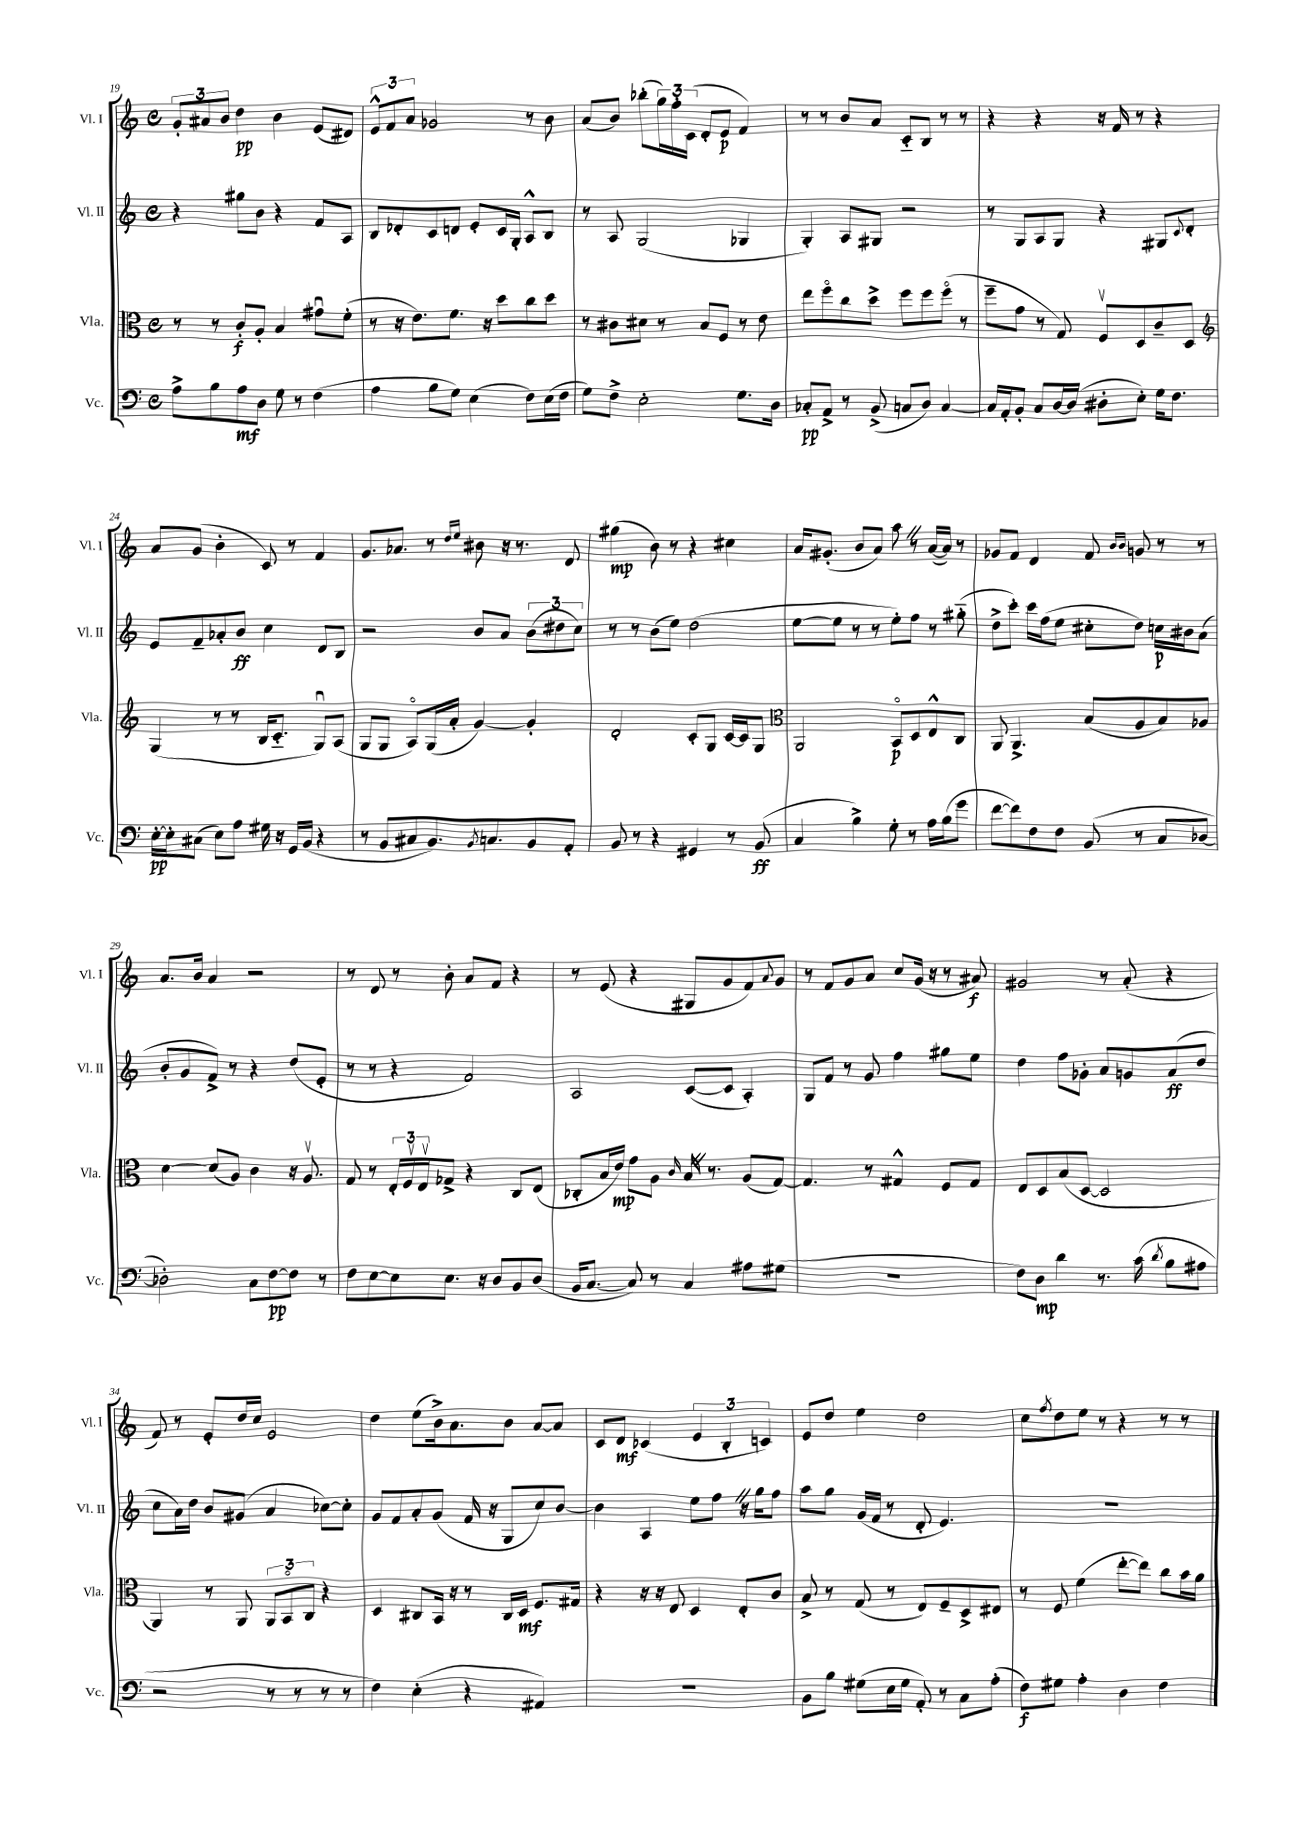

**kern	**dynam	**kern	**dynam	**kern	**dynam	**kern	**dynam
*part4	*part4	*part3	*part3	*part2	*part2	*part1	*part1
*staff4	*staff4	*staff3	*staff3	*staff2	*staff2	*staff1	*staff1
*I"Vc.	*	*I"Vla.	*	*I"Vl. II	*	*I"Vl. I	*
*I'Vc.	*	*I'Vla.	*	*I'Vl. II	*	*I'Vl. I	*
*clefF4	*	*clefC3	*	*clefG2	*	*clefG2	*
*k[]	*	*k[]	*	*k[]	*	*k[]	*
*M4/4	*	*M4/4	*	*M4/4	*	*M4/4	*
*met(c)	*	*met(c)	*	*met(c)	*	*met(c)	*
=19	=19	=19	=19	=19	=19	=19	=19
8A^\L	.	8r	.	4r	.	12g'/L	.
.	.	.	.	.	.	12a#X/	.
8B\	.	8r	.	.	.	.	.
.	.	.	.	.	.	12b/J	.
8A\	mf	8c'/L	f	8gg#X\L	.	4dd\	pp
8D\J	.	8A'/J	.	8b\J	.	.	.
8G\	.	4B/	.	4r	.	4b\	.
8r	.	.	.	.	.	.	.
(4F\	.	8g#Xu\L	.	8f/L	.	(8e/L	.
.	.	(8f'\J	.	8A/J	.	8d#X/J)	.
=20	=20	=20	=20	=20	=20	=20	=20
4A\	.	8r	.	8B/L	.	12e^^/L	.
.	.	.	.	.	.	12f/	.
.	.	16r	.	8d-X'/	.	.	.
.	.	.	.	.	.	12a/J	.
.	.	8.e\L)	.	.	.	.	.
8B\L	.	.	.	8c/	.	2g-X/	.
8G\J)	.	8.f\J	.	8dn/J	.	.	.
(4E\	.	.	.	8e'/L	.	.	.
.	.	16r	.	.	.	.	.
.	.	8dd\L	.	16c/L	.	.	.
.	.	.	.	16G'/JJ	.	.	.
8F\L)	.	8cc\	.	8A^^/L	.	8r	.
(16E\L	.	8dd\J	.	8B/J	.	8b\	.
16F\JJ	.	.	.	.	.	.	.
=21	=21	=21	=21	=21	=21	=21	=21
8G\L)	.	8r	.	8r	.	(8a/L	.
8F^\J	.	8c#X\L	.	8A/	.	8b/J)	.
2E'\	.	8d#X\J	.	(2G/	.	(8bb-X'\L	.
.	.	8r	.	.	.	24gg\L)	.
.	.	.	.	.	.	24ff'\	.
.	.	.	.	.	.	(24c\JJ	.
.	.	8B/L	.	.	.	8d'/L	.
.	.	8F/J	.	.	.	8e/J	p
8.G\L	.	8r	.	4G-X/	.	4f/)	.
.	.	8e\	.	.	.	.	.
16D\Jk	.	.	.	.	.	.	.
=22	=22	=22	=22	=22	=22	=22	=22
8C-X'/L	pp	8ee\L	.	4G'/)	.	8r	.
8AA^/J	.	8ff\	.	.	.	8r	.
8r	.	8cc\	.	8A/L	.	8b/L	.
(8BB^/	.	8dd^\J	.	8G#X/J	.	8a/J	.
8Cn/L	.	8ff\L	.	2r	.	8c/L	.
8D/J)	.	8ff\	.	.	.	8B/J	.
[4C/	.	(8ff\J	.	.	.	8r	.
.	.	8r	.	.	.	8r	.
=23	=23	=23	=23	=23	=23	=23	=23
16C/LL]	.	8ff~\L	.	8r	.	4r	.
16AA'/J	.	.	.	.	.	.	.
8BB'/J	.	8g\J	.	8G/L	.	.	.
8C/L	.	8r	.	8A/	.	4r	.
[16D/L	.	8G/)	.	8G/J	.	.	.
(16D/JJ]	.	.	.	.	.	.	.
8D#X'\L	.	8Fv/L	.	4r	.	16r	.
.	.	.	.	.	.	16f/	.
8E'\J)	.	8D/	.	.	.	8r	.
16G\KL	.	8c~/	.	8G#X/L	.	4r	.
8.F\J	.	.	.	.	.	.	.
.	.	.	.	8qqc/	.	.	.
.	.	8D/J	.	8d'/J	.	.	.
!!LO:LB:g=z
=24	=24	=24	=24	=24	=24	=24	=24
*	*	*clefG2	*	*	*	*	*
[16E'\LL	pp	(4G/	.	8e/L	.	8a/L	.
16E'\J]	.	.	.	.	.	.	.
(8C#X\J	.	.	.	8f~/	.	(8g/J	.
8E\L)	.	8r	.	8a-X'/	.	4b'\	.
8A\J	.	8r	.	8b/J	ff	.	.
16G#X\	.	16B/KL	.	4cc\	.	8c/)	.
16r	.	8.c/J	.	.	.	.	.
16GG/LL	.	.	.	.	.	8r	.
(16BB/JJ	.	.	.	.	.	.	.
4r	.	8Gu/L)	.	8d/L	.	4f/	.
.	.	(8A/J	.	8B/J	.	.	.
=25	=25	=25	=25	=25	=25	=25	=25
8r	.	8G/L	.	2r	.	8.g/L	.
8BB/L	.	8G/J	.	.	.	.	.
.	.	.	.	.	.	8.a-X/J	.
8C#X/	.	8A/L)	.	.	.	.	.
8.BB/)	.	(16G/L	.	.	.	8r	.
.	.	16a'/JJ	.	.	.	.	.
.	.	.	.	.	.	16qqdd/LL	.
.	.	.	.	.	.	16qqee/JJ	.
.	.	[4g/)	.	8b/L	.	8b#X\	.
8qBB/	.	.	.	.	.	.	.
8.Cn/	.	.	.	.	.	.	.
.	.	.	.	8a/J	.	16r	.
.	.	.	.	.	.	8.r	.
8BB/	.	4g'/]	.	(12b\L	.	.	.
.	.	.	.	12dd#X\	.	.	.
8AA'/J	.	.	.	.	.	8d/	.
.	.	.	.	12cc\J)	.	.	.
=26	=26	=26	=26	=26	=26	=26	=26
8BB/	.	2d'/	.	8r	.	(4gg#X\	mp
8r	.	.	.	8r	.	.	.
4r	.	.	.	(8b\L	.	8b\)	.
.	.	.	.	8ee\J)	.	8r	.
4GG#X/	.	8c'/L	.	(2dd\	.	4r	.
.	.	8G/J	.	.	.	.	.
8r	.	[16c/LL	.	.	.	4cc#X\	.
.	.	16c/J]	.	.	.	.	.
(8BB/	ff	8G/J	.	.	.	.	.
=27	=27	=27	=27	=27	=27	=27	=27
*	*	*clefC3	*	*	*	*	*
4C/	.	2AA/	.	[8ee\L	.	16a/KL	.
.	.	.	.	.	.	(8.g#X'/J	.
.	.	.	.	8ee\J]	.	.	.
4B^\)	.	.	.	8r	.	8b/L	.
.	.	.	.	8r	.	8a/J)	.
8G'\	.	8BB/L	p	8ee'\L)	.	8aaZ\	.
8r	.	8D/	.	8ff\J	.	8r	.
16A\LL	.	8E^^/	.	8r	.	([16a/LL	.
(16B\J	.	.	.	.	.	16a/JJ])	.
8g\J	.	8C/J	.	(8gg#X\	.	8r	.
=28	=28	=28	=28	=28	=28	=28	=28
[8f\L	.	8AA/	.	8dd^\L	.	8g-X/L	.
8f\])	.	4.AA^/	.	8ccc'\J)	.	8f/J	.
8F\	.	.	.	16ccc\LL	.	4d/	.
.	.	.	.	(16ff\J	.	.	.
8F\J	.	.	.	8ee\J	.	.	.
(8BB/	.	(8B/L	.	8cc#X'\L	.	8f/	.
.	.	.	.	.	.	16qqb/LL	.
.	.	.	.	.	.	16qqb/JJ	.
8r	.	8A/	.	8dd\J)	.	8gn/	.
8C/L	.	8B/)	.	16ccn\LL	p	8r	.
.	.	.	.	16b#X\J	.	.	.
[8D-X/J	.	8A-X/J	.	(8a\J	.	8r	.
!!LO:LB:g=z
=29	=29	=29	=29	=29	=29	=29	=29
2D-X'\])	.	[4d\	.	8b'/L	.	8.a/L	.
.	.	.	.	8g/	.	.	.
.	.	.	.	.	.	16b/Jk	.
.	.	(8d/L]	.	8f^/J)	.	4a/	.
.	.	8A/J)	.	8r	.	.	.
8C\L	.	4c\	.	4r	.	2r	.
[8F\	pp	.	.	.	.	.	.
8F\J]	.	16r	.	(8dd/L	.	.	.
.	.	8.Av/	.	.	.	.	.
8r	.	.	.	8e'/J	.	.	.
=30	=30	=30	=30	=30	=30	=30	=30
8F\L	.	8G/	.	8r	.	8r	.
[8E\	.	8r	.	8r	.	8d/	.
8E\]	.	24E'/LL	.	4r	.	8r	.
.	.	24Fv/	.	.	.	.	.
.	.	24Ev/J	.	.	.	.	.
8.E\J	.	8G-X^/J	.	.	.	8b'\	.
.	.	4r	.	2f/)	.	8a/L	.
16r	.	.	.	.	.	.	.
8D/L	.	.	.	.	.	8f/J	.
8BB/	.	8C/L	.	.	.	4r	.
(8D/J	.	(8E/J	.	.	.	.	.
=31	=31	=31	=31	=31	=31	=31	=31
16BB/KL	.	8C-X'/L	.	2A/	.	8r	.
[8.C/J	.	.	.	.	.	.	.
.	.	16B/L	.	.	.	(8e/	.
.	.	16e/JJ)	mp	.	.	.	.
8C/])	.	8g\L	.	.	.	4r	.
8r	.	8A\J	.	.	.	.	.
.	.	16qqc/	.	.	.	.	.
4C/	.	16BZ/	.	([8c/L	.	8G#X/L	.
.	.	8.r	.	.	.	.	.
.	.	.	.	8c/J]	.	8g/	.
8A#X\L	.	(8A/L	.	4A'/)	.	8f/)	.
.	.	.	.	.	.	8qqa/	.
(8G#X\J	.	[8G/J)	.	.	.	8g/J	.
=32	=32	=32	=32	=32	=32	=32	=32
1r	.	4.G/]	.	8G/L	.	8r	.
.	.	.	.	8f/J	.	8f/L	.
.	.	.	.	8r	.	8g/	.
.	.	8r	.	8g/	.	8a/J	.
.	.	4G#X^^/	.	4ff\	.	8cc/L	.
.	.	.	.	.	.	(16g/Jk	.
.	.	.	.	.	.	16r	.
.	.	8F/L	.	8gg#X\L	.	8r	.
.	.	8G#/J	.	8ee\J	.	8a#X/)	f
=33	=33	=33	=33	=33	=33	=33	=33
8F\L)	.	8E/L	.	4dd\	.	2g#X/	.
8D\J	mp	8D/	.	.	.	.	.
4d\	.	(8B/	.	8ff\L	.	.	.
.	.	[8D/J	.	8g-X'\J	.	.	.
8.r	.	2D/]	.	8a/L	.	8r	.
.	.	.	.	8gn/	.	(8a'/	.
(16c\	.	.	.	.	.	.	.
8qd/	.	.	.	.	.	.	.
8B\L	.	.	.	(8a/	ff	4r	.
8A#X\J	.	.	.	8dd/J	.	.	.
!!LO:LB:g=z
=34	=34	=34	=34	=34	=34	=34	=34
2r	.	4AA/)	.	8cc\L	.	8f/)	.
.	.	.	.	16a\L)	.	8r	.
.	.	.	.	16dd\JJ	.	.	.
.	.	8r	.	8b/L	.	8e'/L	.
.	.	8AA/	.	(8g#X/J	.	16dd/L	.
.	.	.	.	.	.	16cc/JJ	.
8r	.	12AA/L	.	4a/	.	2e/	.
.	.	12BB/	.	.	.	.	.
8r	.	.	.	.	.	.	.
.	.	12C/J	.	.	.	.	.
8r	.	4r	.	[8cc-X\L)	.	.	.
8r	.	.	.	8cc-'\J]	.	.	.
=35	=35	=35	=35	=35	=35	=35	=35
4F\)	.	4D/	.	8g/L	.	4dd\	.
.	.	.	.	8f/	.	.	.
(4E'\	.	8C#X/L	.	8a'/	.	(8ee\L	.
.	.	16BB/Jk	.	(8g/J	.	16b^\k)	.
.	.	16r	.	.	.	8.a\	.
4r	.	8r	.	16f/	.	.	.
.	.	.	.	16r	.	.	.
.	.	16C#/LL	.	8G/L	.	8b\J	.
.	.	16D/JJ	mf	.	.	.	.
4AA#X/)	.	8.F/L	.	8cc/)	.	[8a/L	.
.	.	.	.	[8b/J	.	8a/J]	.
.	.	16G#X/Jk	.	.	.	.	.
=36	=36	=36	=36	=36	=36	=36	=36
1r	.	4r	.	4b\]	.	8c/L	.
.	.	.	.	.	.	8d/J	mf
.	.	16r	.	4A/	.	(4c-X/	.
.	.	16r	.	.	.	.	.
.	.	8E/	.	.	.	.	.
.	.	4D/	.	8ee\L	.	6e/	.
.	.	.	.	8ffZ\J	.	.	.
.	.	.	.	.	.	6B'/	.
.	.	8E'/L	.	16r	.	.	.
.	.	.	.	16gg\KL	.	.	.
.	.	.	.	.	.	6cn/)	.
.	.	8c/J	.	8ff\J	.	.	.
=37	=37	=37	=37	=37	=37	=37	=37
8BB\L	.	8B^/	.	8aa\L	.	8e/L	.
8B\J	.	8r	.	8gg\J	.	8dd/J	.
(8G#X\L	.	(8G/	.	(16g/LL	.	4ee\	.
.	.	.	.	16f/JJ	.	.	.
16E\L	.	8r	.	8r	.	.	.
16G#\JJ	.	.	.	.	.	.	.
8AA'/)	.	8E/L)	.	8d'/	.	2dd\	.
8r	.	8F~/	.	4.e/)	.	.	.
8C\L	.	8D^/	.	.	.	.	.
(8A'\J	.	8E#X/J	.	.	.	.	.
=38	=38	=38	=38	=38	=38	=38	=38
8F\L)	f	8r	.	1r	.	8cc\L	.
.	.	.	.	.	.	8qff/	.
8G#X\J	.	8F/	.	.	.	8dd\	.
4A'\	.	(4f\	.	.	.	8ee\J	.
.	.	.	.	.	.	8r	.
4D\	.	[8ee'\L	.	.	.	4r	.
.	.	8ee\J])	.	.	.	.	.
4F\	.	8cc\L	.	.	.	8r	.
.	.	16b\L	.	.	.	8r	.
.	.	16a\JJ	.	.	.	.	.
==	==	==	==	==	==	==	==
*-	*-	*-	*-	*-	*-	*-	*-
